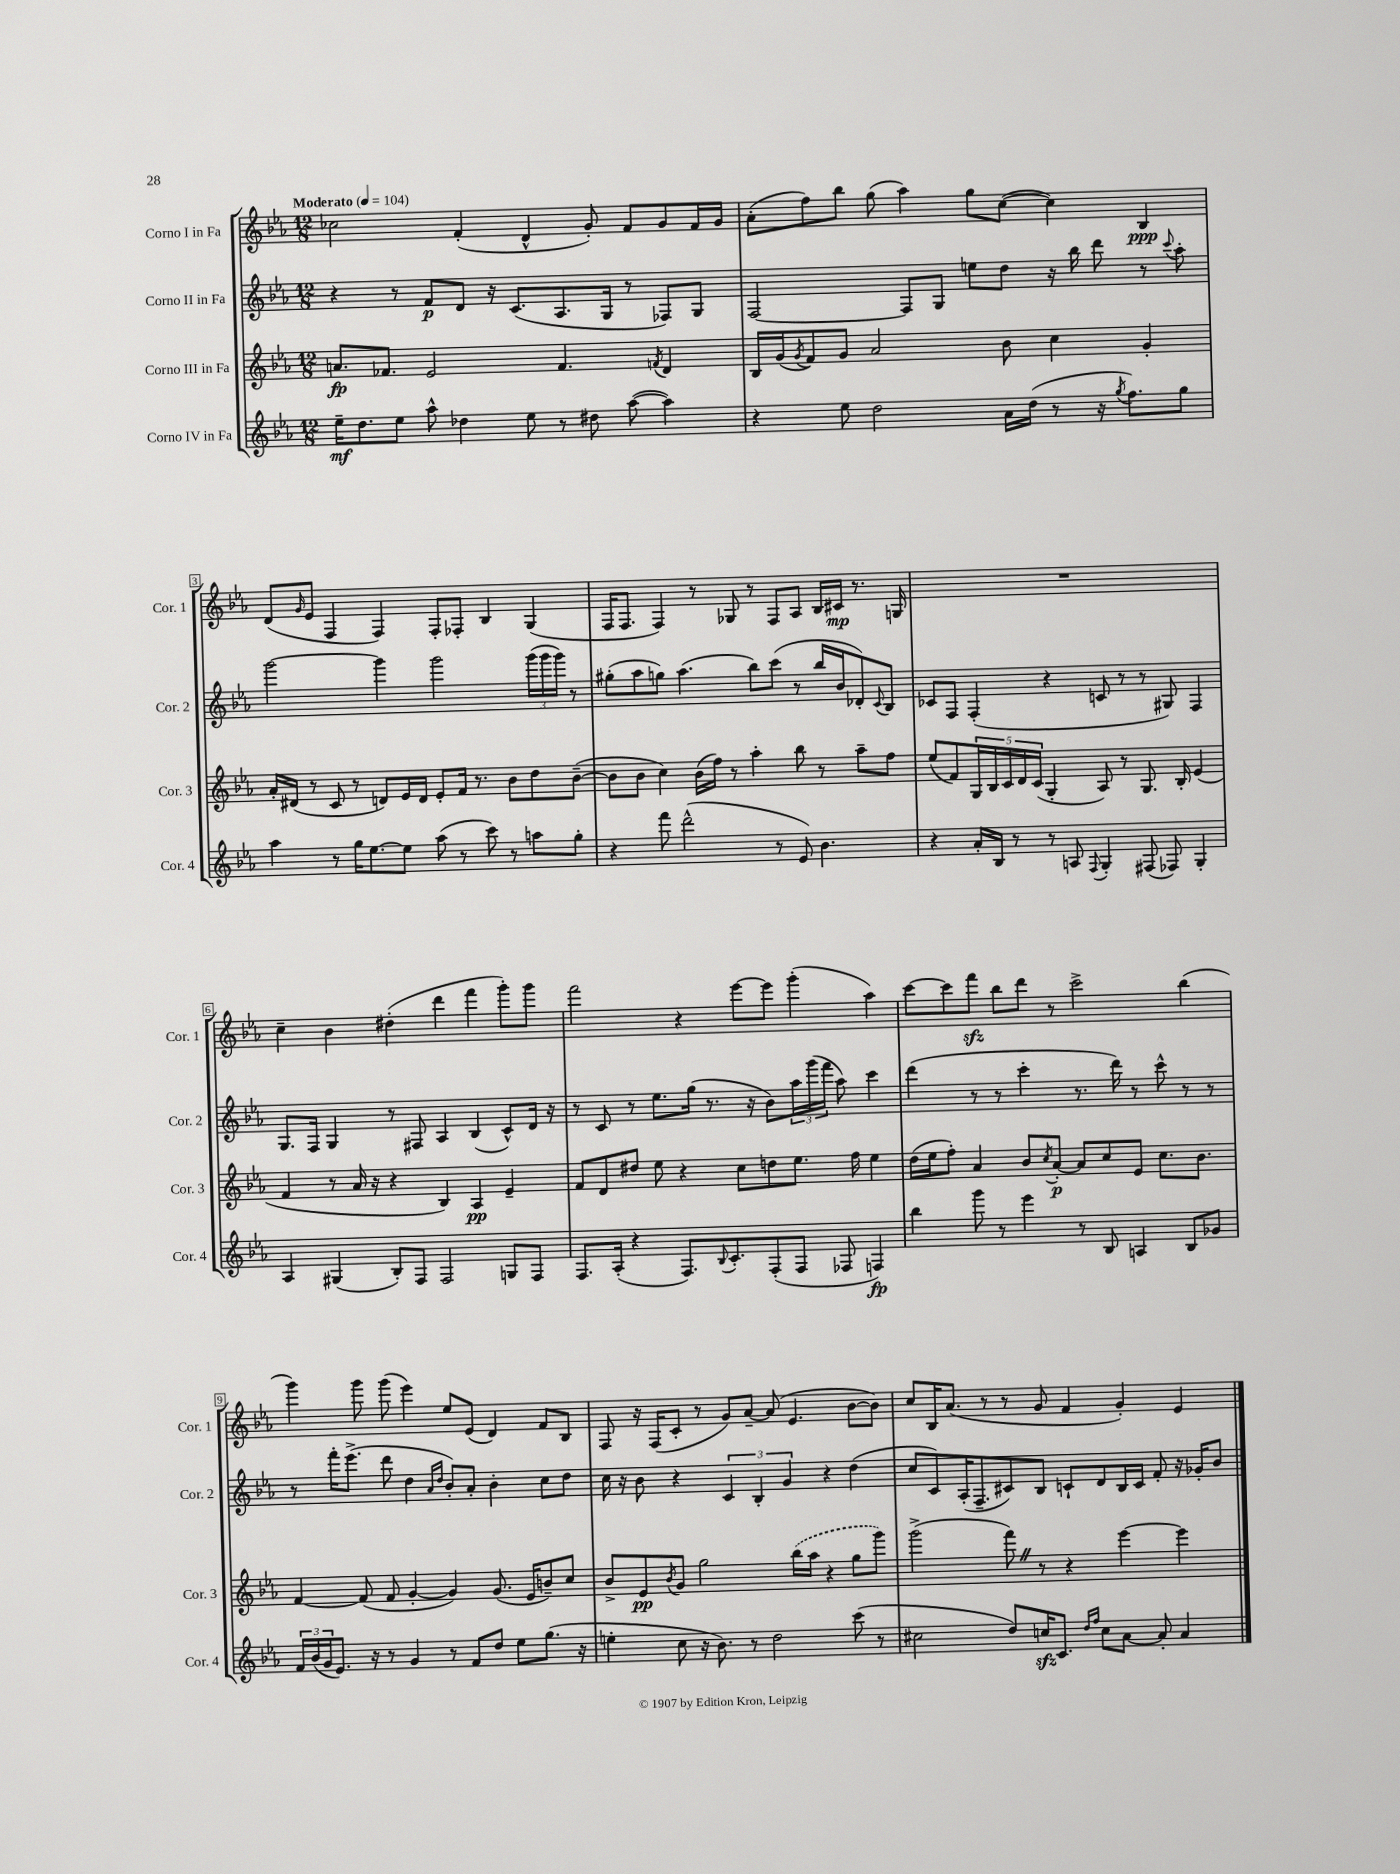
<<
\new StaffGroup <<
\new Staff = "s0" \with { instrumentName = "Corno I in Fa" shortInstrumentName = "Cor. 1" } {
    \clef treble \key ees \major \numericTimeSignature \time 12/8 \tempo "Moderato" 4 = 104
    ces''2 f'4-.( d'4-^ g'8-.) f'8 g'8 f'16 g'16 |
    aes'8-.( f''8) bes''8 g''8( aes''4) g''8 c''8~( c''4) bes4\ppp |
    d'8( \grace { g'16 } ees'8 f4 f4) f8-. fes8-. bes4 g4( |
    f16 f8. f4) r8 ges8 r8 f8 aes8 bes16 cis'16\mp r8. g16 |
    R1. |
    c''4-- bes'4 dis''4-.( d'''4 f'''4 g'''8-.) g'''8 |
    f'''2 r4 ees'''8~ ees'''8 g'''4-.( aes''4) |
    c'''8~ c'''8 f'''8\sfz bes''8 d'''8 r8 c'''2-> bes''4( |
    g'''4) g'''8 g'''8( ees'''4) ees''8 ees'8( d'4) f'8 bes8 |
    f8 r16 f16( c'8-. r8 g'8) aes'8~-- aes'8( ees'4. bes'8~ bes'8) |
    c''8 bes16 aes'8.( r8 r8 g'8 f'4 g'4-.) ees'4 \bar "|." |
}
\new Staff = "s1" \with { instrumentName = "Corno II in Fa" shortInstrumentName = "Cor. 2" } {
    \clef treble \key ees \major \numericTimeSignature \time 12/8
    r4 r8 f'8\p d'8 r16 c'8.( aes8. g16 r8 fes8) g8 |
    f2~ f8 g8 e''8 d''8 r16 bes''16 d'''8 r8 \appoggiatura { c'''8 } aes''8-. |
    g'''2~ g'''4 g'''2 \tuplet 3/2 { g'''16( g'''16 g'''16) } r8 |
    gis''8-.( aes''8 g''8) aes''4.( bes''8) c'''8( r8 bes''16 bes'16 des'8-.) \appoggiatura { c'8 } bes8 |
    ces'8 f8 f4-.( r4 c'8 r8 r8 gis8) f4 |
    g8. f16 g4 r8 fis8 aes4 bes4( c'8-^) d'16 r16 |
    r8 c'8 r8 ees''8. g''16( r8. r16 bes'8) \tuplet 3/2 { aes''16 g'''16( f'''16 } aes''8) c'''4 |
    d'''4( r8 r8 c'''4-. r8. d'''16) r8 c'''8-^ r8 r8 |
    r8 f'''16-. ees'''8.->( d'''8 d''4 \grace { aes'16 d''16 } bes'8-.) aes'8-. bes'4-. c''8 d''8 |
    c''16 r16 bes'8 r4 \tuplet 3/2 { c'4 bes4-. g'4 } r4 d''4( |
    c''8 c'8) aes16-.( f8.-- cis'8) bes8 c'8-! d'8 bes16 c'16 f'8-. r16 ges'16-. bes'8 \bar "|." |
}
\new Staff = "s2" \with { instrumentName = "Corno III in Fa" shortInstrumentName = "Cor. 3" } {
    \clef treble \key ees \major \numericTimeSignature \time 12/8
    a'8.\fp fes'8. ees'2 fes'4. \acciaccatura { f'8 } d'4 |
    bes16 g'16( \acciaccatura { g'8 } f'8) g'8 aes'2 bes'8 c''4 g'4-. |
    aes'16-. dis'16( r8 c'8 r8 d'8) ees'16 d'16 ees'8-. f'16 r8. bes'8 d''8 bes'8~--( |
    bes'8 bes'8 c''4) bes'16( f''16) r8 aes''4-. bes''8 r8 aes''8-- f''8 |
    ees''8( f'8) \tuplet 5/4 { g16 bes16 c'16 d'16 c'16( } g4-. aes8) r8 g8. bes16-. ees'4( |
    f'4 r8 aes'16 r16 r4 bes4) aes4\pp ees'4-- |
    f'8 d'8 dis''8 ees''8 r4 c''8 d''8 ees''8. f''16 ees''4 |
    d''16( ees''16 f''8-.) aes'4 bes'8 \acciaccatura { c''8 } aes'8~-.\p aes'8 c''8 ees'8 c''8. bes'8. |
    f'4~ f'8( f'8 g'4~-. g'4) g'8.( ees'16 b'8--) c''8 |
    bes'8-> ees'8\pp \acciaccatura { bes'8 } g'8 g''2 \once \slurDashed bes''16( aes''16 r4 g''8 g'''8) |
    g'''2->( f'''8) \once \override BreathingSign.text = \markup { \musicglyph "scripts.caesura.straight" } \breathe r8 r4 ees'''4~ ees'''4 \bar "|." |
}
\new Staff = "s3" \with { instrumentName = "Corno IV in Fa" shortInstrumentName = "Cor. 4" } {
    \clef treble \key ees \major \numericTimeSignature \time 12/8
    ees''16--\mf d''8. ees''8 aes''8-^ des''4 ees''8 r8 dis''8 aes''8~( aes''4) |
    r4 ees''8 d''2 aes'16 d''16( r8 r16 \acciaccatura { g''8 } f''8.) g''8 |
    aes''4 r8 g''16 ees''8.~ ees''8 aes''8( r8 c'''8) r8 a''8 g''8-. |
    r4 f'''8 d'''2-^( r8 ees'8) bes'4. |
    r4 aes'16-. bes16 r8 r8 a8 \appoggiatura { f8 } g4-. fis8( fes8) g4-. |
    aes4 gis4( bes8-.) f8 f2 g8 f8 |
    f8. aes16-.( r4 f8.) \appoggiatura { bes8 } c'8.-. f8-.( f8 fes8 f4\fp) |
    bes''4 g'''8 r8 ees'''4 r8 bes8 a4 bes8 ges'8 |
    \tuplet 3/2 { f'16 bes'16( g'16 } ees'8.) r16 r8 g'4 r8 f'8 d''8 ees''8 g''8.( r16 |
    e''4-. c''8 r16 bes'8.) r8 d''2 c'''8( r8 |
    cis''2 d''8) c''16\sfz c'8. \grace { d''16 f''16 } c''8 aes'8~ aes'8-. aes'4 \bar "|." |
}
>>
>>
\layout { \context { \Score \override BarNumber.stencil = #(make-stencil-boxer 0.1 0.3 ly:text-interface::print) } }
